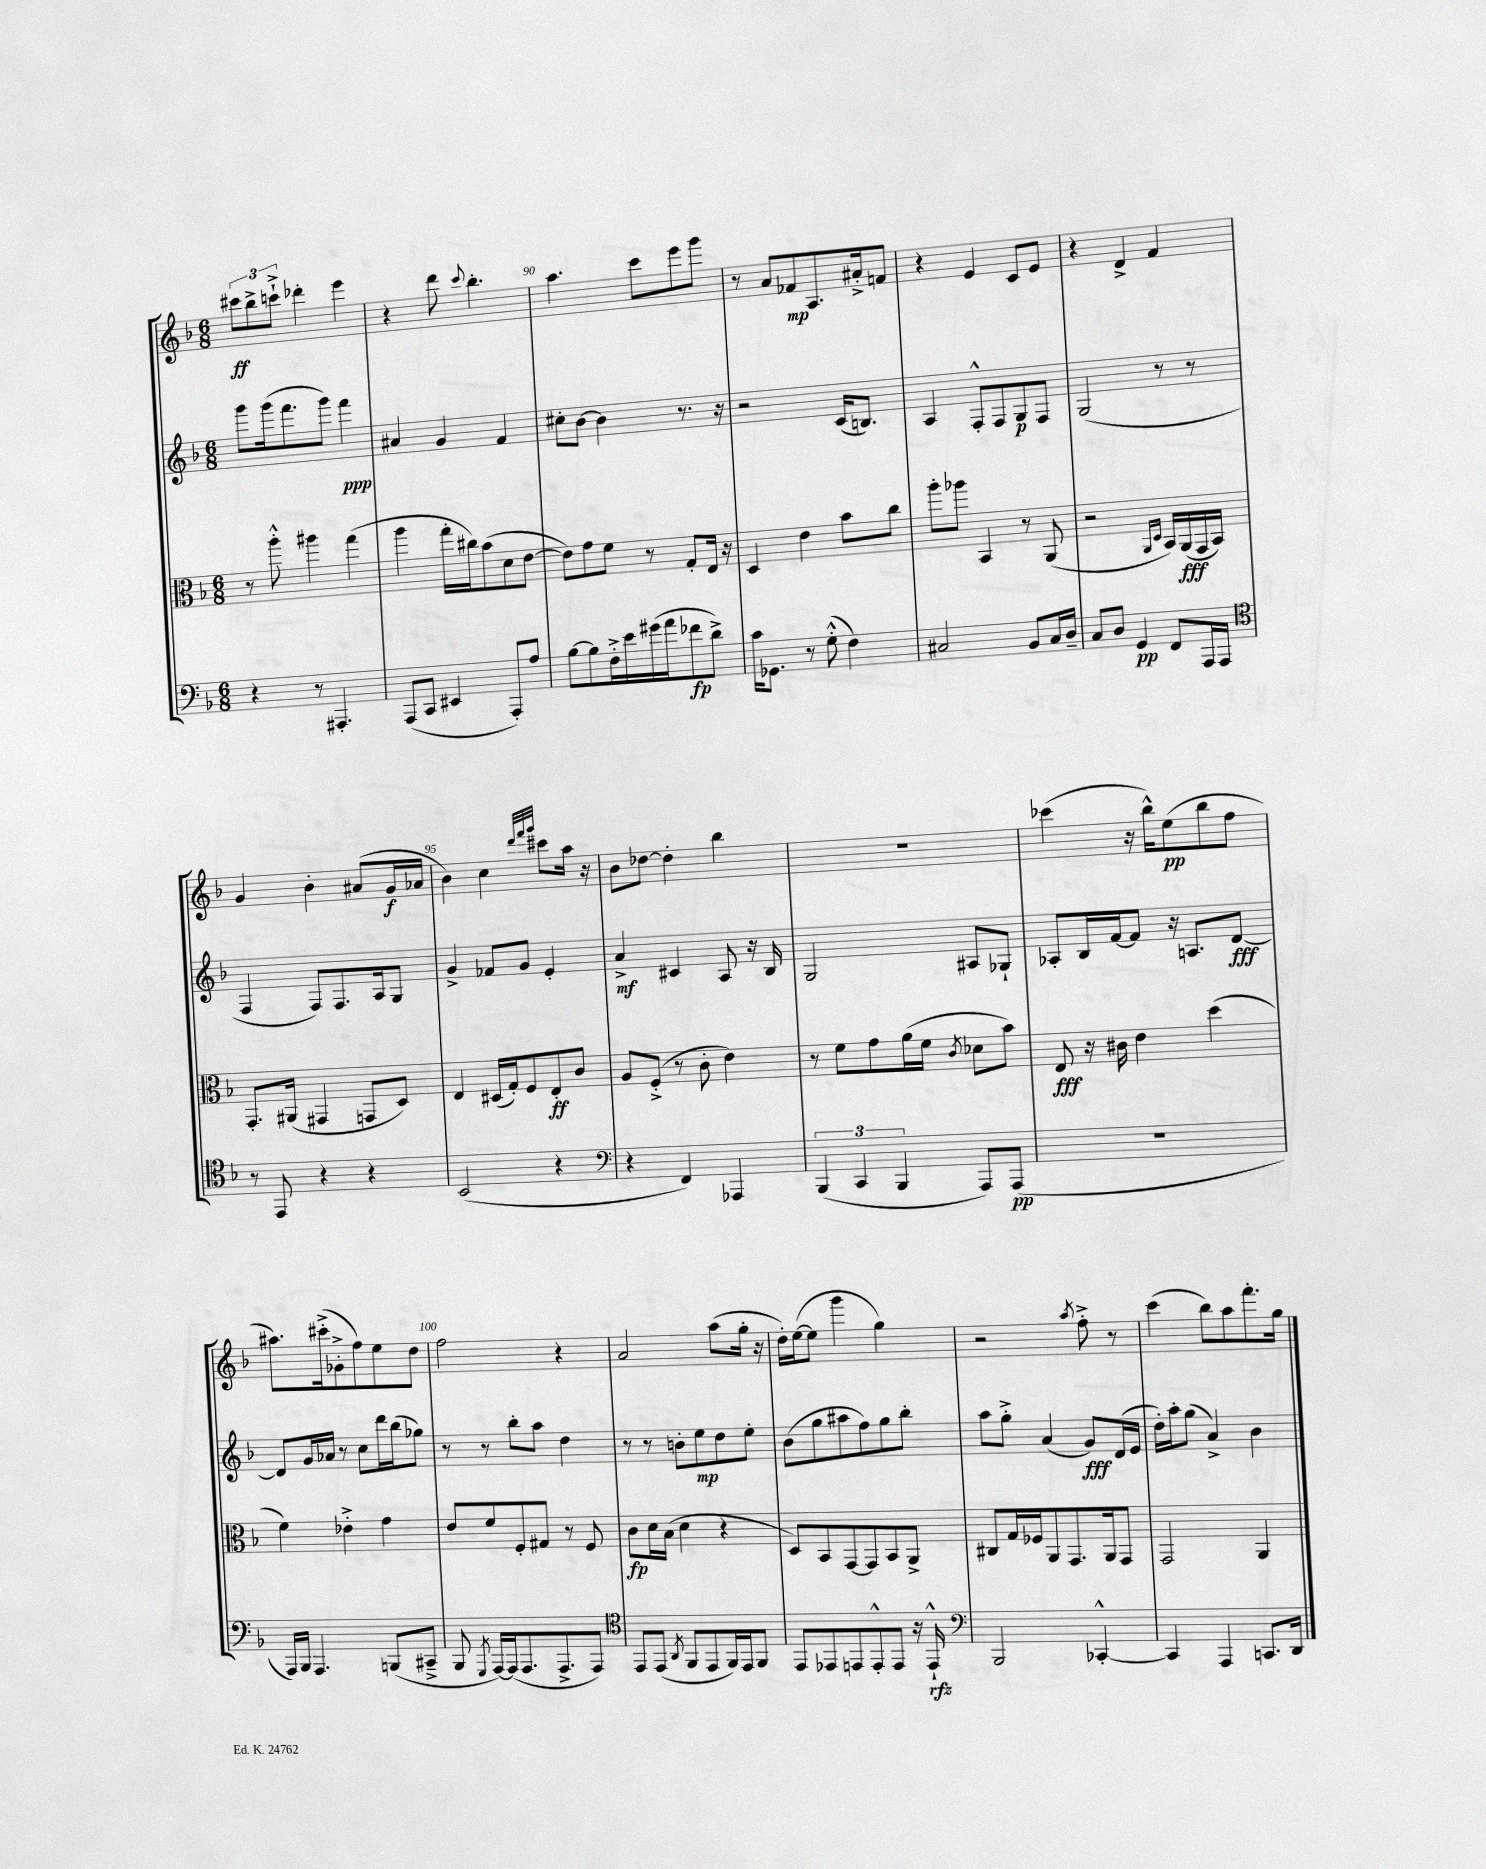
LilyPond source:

<<
\new StaffGroup <<
\new Staff = "s0" {
    \clef treble \key f \major \numericTimeSignature \time 6/8
    \autoBeamOff \tuplet 3/2 { cis'''8[\ff bes''8-> c'''8]-!-> } des'''4-. e'''4 |
    r4 d'''8 \appoggiatura { c'''8 } bes''4.-. |
    a''4. c'''8[ e'''8 g'''8] |
    r8 a'8[ fes'8\mp a8. ais'16-.-> f'8] |
    r4 e'4 c'8[ e'8] |
    r4 d'4-> f'4 |
    g'4 bes'4-. ais'8[( g'16\f aes'16] |
    bes'4) c''4 \grace { d'''32[ f'''32 g'''32] } cis'''8[ a''16] r16 |
    bes'8[ des''8]~ des''4-. bes''4 |
    R2. |
    ces'''4( r16 bes''16[-^) e''8\pp( bes''8 f''8] |
    ais''8.[) cis'''16-.->( ges'8-.-> f''8) e''8 d''8] |
    f''2 r4 |
    a'2 a''8[( g''16]-. r16 |
    d''16[-.) e''16~( e''8] g'''4 g''4) |
    r2 \acciaccatura { a''8 } f''8-.-> r8 |
    c'''4( bes''8[) a''8 f'''8.-. g''16] \bar "|." |
}
\new Staff = "s1" {
    \clef treble \key f \major \numericTimeSignature \time 6/8
    \autoBeamOff g'''8[ g'''16( f'''8. g'''8]) f'''4\ppp |
    ais'4 g'4 f'4 |
    cis''8[-. bes'8]~ bes'4 r8. r16 |
    r2 c'16[( b8.]) |
    a4 f8[-.-^ f8 g8\p f8] |
    g2( r8 r8 |
    f4 f8[) f8. a16 g8] |
    g'4-> fes'8[ g'8] e'4-. |
    a'4->\mf cis'4 a8 r16 bes16 |
    g2 ais8[ ges8]-! |
    aes8[-. bes16 f'16~ f'8] r16 a8.[ d'8]~\fff |
    d'8[ g'16 aes'16] r8 c''8[ d'''16 bes''16( ges''8]) |
    r8 r8 bes''8[-. a''8] d''4 |
    r8 r8 b'8[-. e''8\mp d''8 e''8]-. |
    bes'8[( g''8 ais''8 f''8) g''8 bes''8]-. |
    a''8[ g''8]-.-> a'4( g'8[\fff) d'16( e'16] |
    d''16[-.) a''16-. g''8]( a'4->) bes'4 \bar "|." |
}
\new Staff = "s2" {
    \clef alto \key f \major \numericTimeSignature \time 6/8
    \autoBeamOff r8 a''8-.-^ ais''4 g''4( |
    a''4 g''16[-. cis''16) bes'8( d'8 e'8]~ |
    e'8[) g'8 f'8] r8 g8[-. e16] r16 |
    d4 e'4 bes'8[ c''8] |
    a''8[-. aes''8] bes,4 r8 a,8( |
    r2 \grace { a,16[ d16] } bes,16[) a,16\fff( g,16 bes,16]) |
    g,8.[-. ais,16]( gis,4 g,8[ d8]) |
    e4 dis16[( g16-.) f8 e8-.\ff c'8] |
    a8[ f8]-.->( r8 c'8-. e'4) |
    r8 f'8[ g'8 a'16( f'16] \acciaccatura { c'8 } des'8[ bes'8]) |
    e8\fff r16 cis'16 e'4 d''4( |
    f'4) ees'4-.-> g'4 |
    e'8[ f'8 f8-. gis8] r8 f8 |
    c'8[\fp d'16 bes16]( d'4 r4 |
    d8[) bes,8 g,8~ g,8 bes,8 a,8]-> |
    cis8[ g16 fes16 a,8 g,8. a,16 g,8] |
    g,2 a,4 \bar "|." |
}
\new Staff = "s3" {
    \clef bass \key f \major \numericTimeSignature \time 6/8
    \autoBeamOff r4 r8 ais,,4.-. |
    a,,8[( c,8] eis,4 a,,8[-.) a8] |
    bes8[~ bes8 f16-.-> e'16 gis'16( a'16 fes'8\fp d'8]->) |
    c'16[ ges,8.] r8 g8-.-^( f4) |
    cis2 bes,8[ cis16 d16]-- |
    c8[ d8] g,4\pp f,8[ a,,16 a,,16] |
    \clef tenor r8 e,8 r4 r4 |
    bes,2( r4 |
    \clef bass r4 f,4) aes,,4 |
    \tuplet 3/2 { bes,,4( c,4 bes,,4 } a,,8[) a,,8]\pp( |
    R2. |
    a,,16[) bes,,16] a,,4. b,,8[( cis,8]---> |
    bes,,8 \acciaccatura { g,,8 } a,,16[~) a,,16( a,,8. a,,8.-> a,,8]) |
    \clef tenor e,8[ e,8]( \acciaccatura { a,8 } f,8[ e,8 f,16) e,16 f,8] |
    e,8[ ees,8 e,8 e,8-.-^ e,8] r16 e,16-!-^\rfz |
    \clef bass bes,,2 ces,4~-.-^ |
    ces,4 a,,4 c,8.[ d,16] \bar "|." |
}
>>
>>
\layout { \context { \Score currentBarNumber = #88 \override BarNumber.break-visibility = ##(#f #t #t) barNumberVisibility = #(every-nth-bar-number-visible 5) } }
